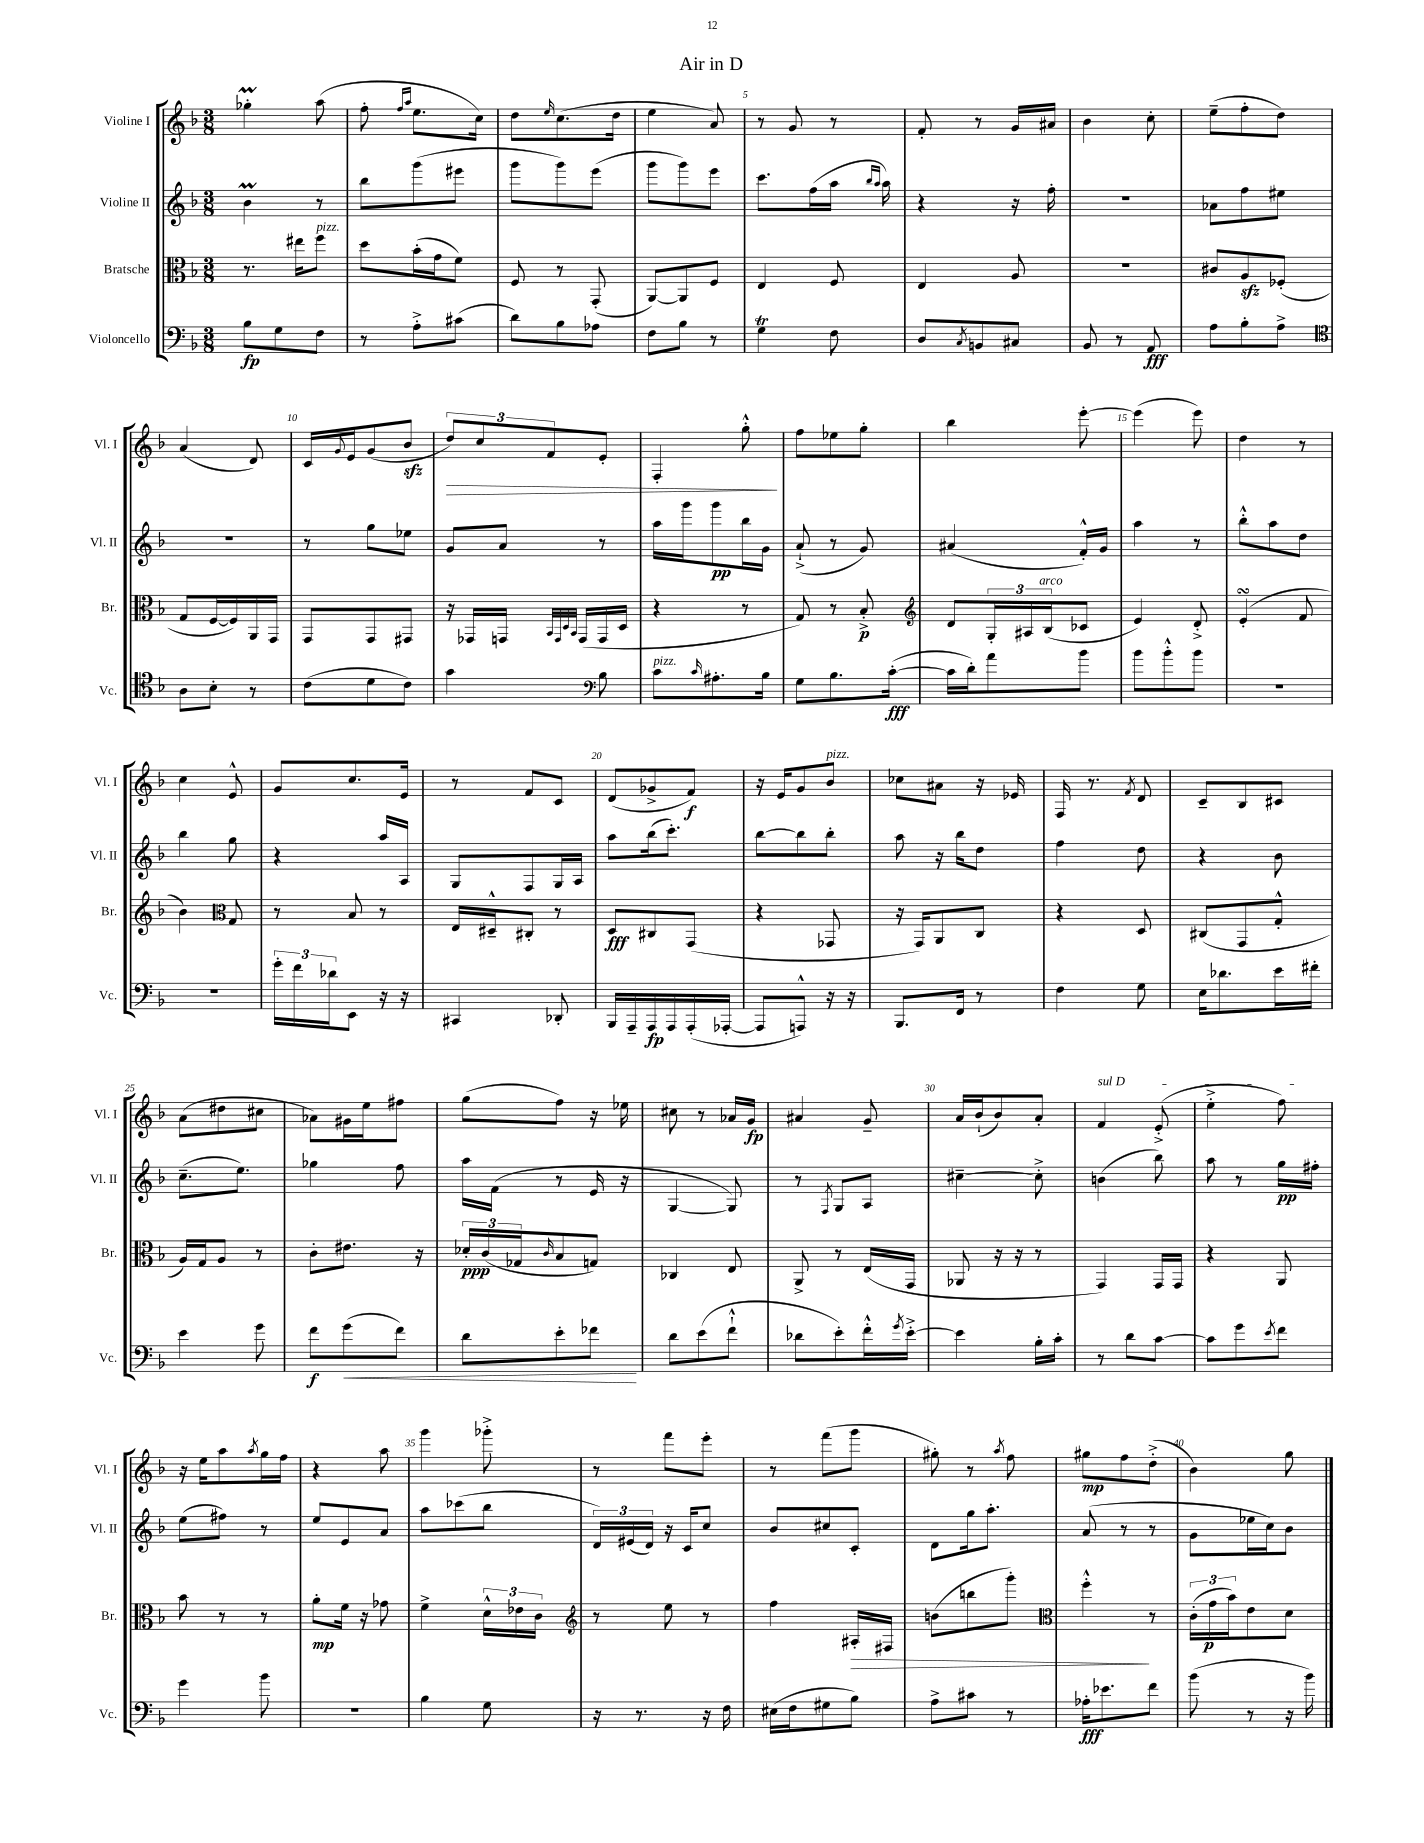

**kern	**kern	**kern	**kern
*staff4	*staff3	*staff2	*staff1
*clefF4	*clefC3	*clefG2	*clefG2
*k[b-]	*k[b-]	*k[b-]	*k[b-]
*M3/8	*M3/8	*M3/8	*M3/8
8B-	8.r	4b-	4gg-'
8G	.	.	.
.	16ee#	.	.
8F	8ff	8r	(8aa
=	=	=	=
8r	8dd	8bb-	8ff'
.	.	.	16qqff
.	.	.	16qqaa
8A'^	(16b-'	(8ggg	8.ee
.	16g	.	.
(8c#	8f)	8eee#	.
.	.	.	16cc)
=	=	=	=
8d)	8F	8ggg	8dd
.	.	.	16qqee
8B-	8r	8ggg)	(8.cc
8A-	(8GG'	(8eee	.
.	.	.	16dd
=	=	=	=
8F	[8AA)	8ggg	4ee
8B-	8AA]	8ggg)	.
8r	8F	8eee	8a)
=	=	=	=
4G	4E	8.ccc	8r
.	.	.	8g
.	.	(16ff	.
8F	8F	16aa	8r
.	.	16qqbb-	.
.	.	16qqaa	.
.	.	16aa)	.
=	=	=	=
8D	4E	4r	8f'
8qC	.	.	.
8BB	.	.	8r
8C#	8A	16r	16g
.	.	16ff'	16a#
=	=	=	=
8BB-	4.r	4.r	4b-
8r	.	.	.
8AA	.	.	8cc'
=	=	=	=
8A	8c#	8a-	(8ee~
8B-'	8A	8ff	8ff'
8A^	(8F-'	8ee#	8dd)
=	=	=	=
*clefC4	*	*	*
8A	8G	4.r	(4a
8B-'	[16F	.	.
.	16F])	.	.
8r	16AA	.	8d)
.	16GG	.	.
=	=	=	=
(8c	8GG	8r	16c
.	.	.	8qqg
.	.	.	16e
8d	8GG	8gg	(8g
8c)	8GG#	8ee-	8b-
=	=	=	=
4g	16r	8g	12dd)
.	16GG-	.	.
.	.	.	12cc
.	16GG	8a	.
.	.	.	12f
.	32qqBB-	.	.
.	32qqGG	.	.
.	32qqD	.	.
.	32qqBB-	.	.
.	(16GG	.	.
*clefF4	*	*	*
8B-	16GG	8r	8e'
.	16D	.	.
=	=	=	=
8c	4r	16aa	4F'
.	.	16ggg	.
16qqc	.	.	.
8.A#'	.	8ggg	.
.	8r	16bb-	8gg'^^
16B-	.	16g	.
=	=	=	=
8G	8G)	(8a`^	8ff
8.B-	8r	8r	8ee-
.	8B-'^	8g)	8gg'
([16c'	.	.	.
=	=	=	=
*	*clefG2	*	*
16c]	8d	(4a#	4bb-
16d')	.	.	.
8a	24G'	.	.
.	24A#	.	.
.	(24B-	.	.
8b-	8c-	16f'^^)	[8eee'
.	.	16g	.
=	=	=	=
8b-	4e)	4aa	(4eee]
8b-'^^	.	.	.
8b-	8d'^	8r	8eee)
=	=	=	=
4.r	(4e'	8bb-'^^	4dd
.	.	8aa	.
.	8f	8dd	8r
=	=	=	=
4.r	4b-)	4bb-	4cc
*	*clefC3	*	*
.	8G	8gg	8e^^
=	=	=	=
24g'	8r	4r	8g
24f	.	.	.
24d-	.	.	.
8EE	8B-	.	8.cc
16r	8r	16aa	.
16r	.	16A	16e
=	=	=	=
4CC#	16E	8G	8r
.	16D#~^^	.	.
.	8C#'	8F	8f
8DD-'	8r	16G	8c
.	.	16A	.
=	=	=	=
16BBB-	8D	8aa	(8d
16AAA~	.	.	.
16AAA	8C#	(16bb-	8g-^
16AAA	.	8.ccc')	.
(16AAA'	(8GG	.	8f)
[16AAA-'	.	.	.
=	=	=	=
8AAA-]	4r	[8bb-	16r
.	.	.	16e
8AAA^^)	.	8bb-]	8g
16r	8GG-	8bb-'	8b-
16r	.	.	.
=	=	=	=
8.BBB-	16r	8aa	8cc-
.	16GG)	.	.
.	8AA	16r	8a#
16FF	.	16bb-	.
8r	8C	8dd	16r
.	.	.	16e-
=	=	=	=
4F	4r	4ff	16F
.	.	.	8.r
.	.	.	8qf
8G	8D	8dd	8d
=	=	=	=
16E	(8C#	4r	8c~
8.d-	.	.	.
.	8GG	.	8B-
16e	8G'^^	8b-	8c#
16f#'	.	.	.
=	=	=	=
4e	16A)	(8.cc~	(8a
.	16G	.	.
.	8A	.	8dd#
.	.	8.ee)	.
8g	8r	.	8cc#
=	=	=	=
8f	8c'	4gg-	8a-)
(8g	8.e#	.	16g#
.	.	.	16ee
8f)	.	8ff	8ff#
.	16r	.	.
=	=	=	=
8d	24d-'	16aa	(8gg
.	(24c	.	.
.	.	(16f	.
.	24G-	.	.
.	16qqc	.	.
8e'	8B-	8r	8ff)
8f-	8G)	16e	16r
.	.	16r	16ee-
=	=	=	=
8d	4C-	[4G	8cc#
(8e	.	.	8r
8f`^^	8E	8G])	16a-
.	.	.	16g
=	=	=	=
8d-	8AA^	8r	4a#
.	.	8qF	.
8e')	8r	8G	.
16f'^^	(16E	8A	8g~
8qg	.	.	.
[16e'^	16GG	.	.
=	=	=	=
4e]	8AA-	[4cc#~	16a
.	.	.	(16b-`
.	16r	.	8b-)
.	16r	.	.
16B-'	8r	8cc#'^]	8a'
16c'	.	.	.
=	=	=	=
8r	4GG)	(4b	4f
8d	.	.	.
[8c	16GG	8bb-)	(8e'^
.	16GG	.	.
=	=	=	=
8c]	4r	8aa	4ee'^
8g	.	8r	.
8qe	.	.	.
8f	8AA	16gg	8ff)
.	.	16ff#'	.
=	=	=	=
4g	8b-	(8ee	16r
.	.	.	16ee
.	8r	8ff#)	8aa
.	.	.	8qaa
8b-	8r	8r	16gg
.	.	.	16ff
=	=	=	=
4.r	8a'	8ee	4r
.	16f	8e	.
.	16r	.	.
.	8g-	8a	8aa
=	=	=	=
4B-	4f^	8aa	4ggg
.	.	(8ccc-	.
8G	24d^^	8bb-	8ggg-'^
.	24e-	.	.
.	24c	.	.
=	=	=	=
*	*clefG2	*	*
16r	8r	24d)	8r
.	.	(24e#	.
8.r	.	.	.
.	.	24d)	.
.	8ee	16r	8fff
.	.	16c	.
16r	8r	8cc	8eee'
16F	.	.	.
=	=	=	=
(16E#	4ff	8b-	8r
16F	.	.	.
8G#	.	8cc#	(8fff
8B-)	16A#'	8c'	8ggg
.	16F#	.	.
=	=	=	=
8A^	(8b	8d	8gg#')
8c#	8bb	16gg	8r
.	.	8.aa'	.
.	.	.	8qaa
8r	8ggg')	.	8ff
=	=	=	=
*	*clefC3	*	*
16A-'	4ff'^^	(8a	8gg#
8.e-	.	.	.
.	.	8r	8ff
8f	8r	8r	(8dd'^
=	=	=	=
(8b-	(24c'	8g	4b-)
.	24g	.	.
.	24b-)	.	.
8r	8e	16ee-	.
.	.	16cc)	.
16r	8d	8b-	8gg
16b-)	.	.	.
==	==	==	==
*-	*-	*-	*-
